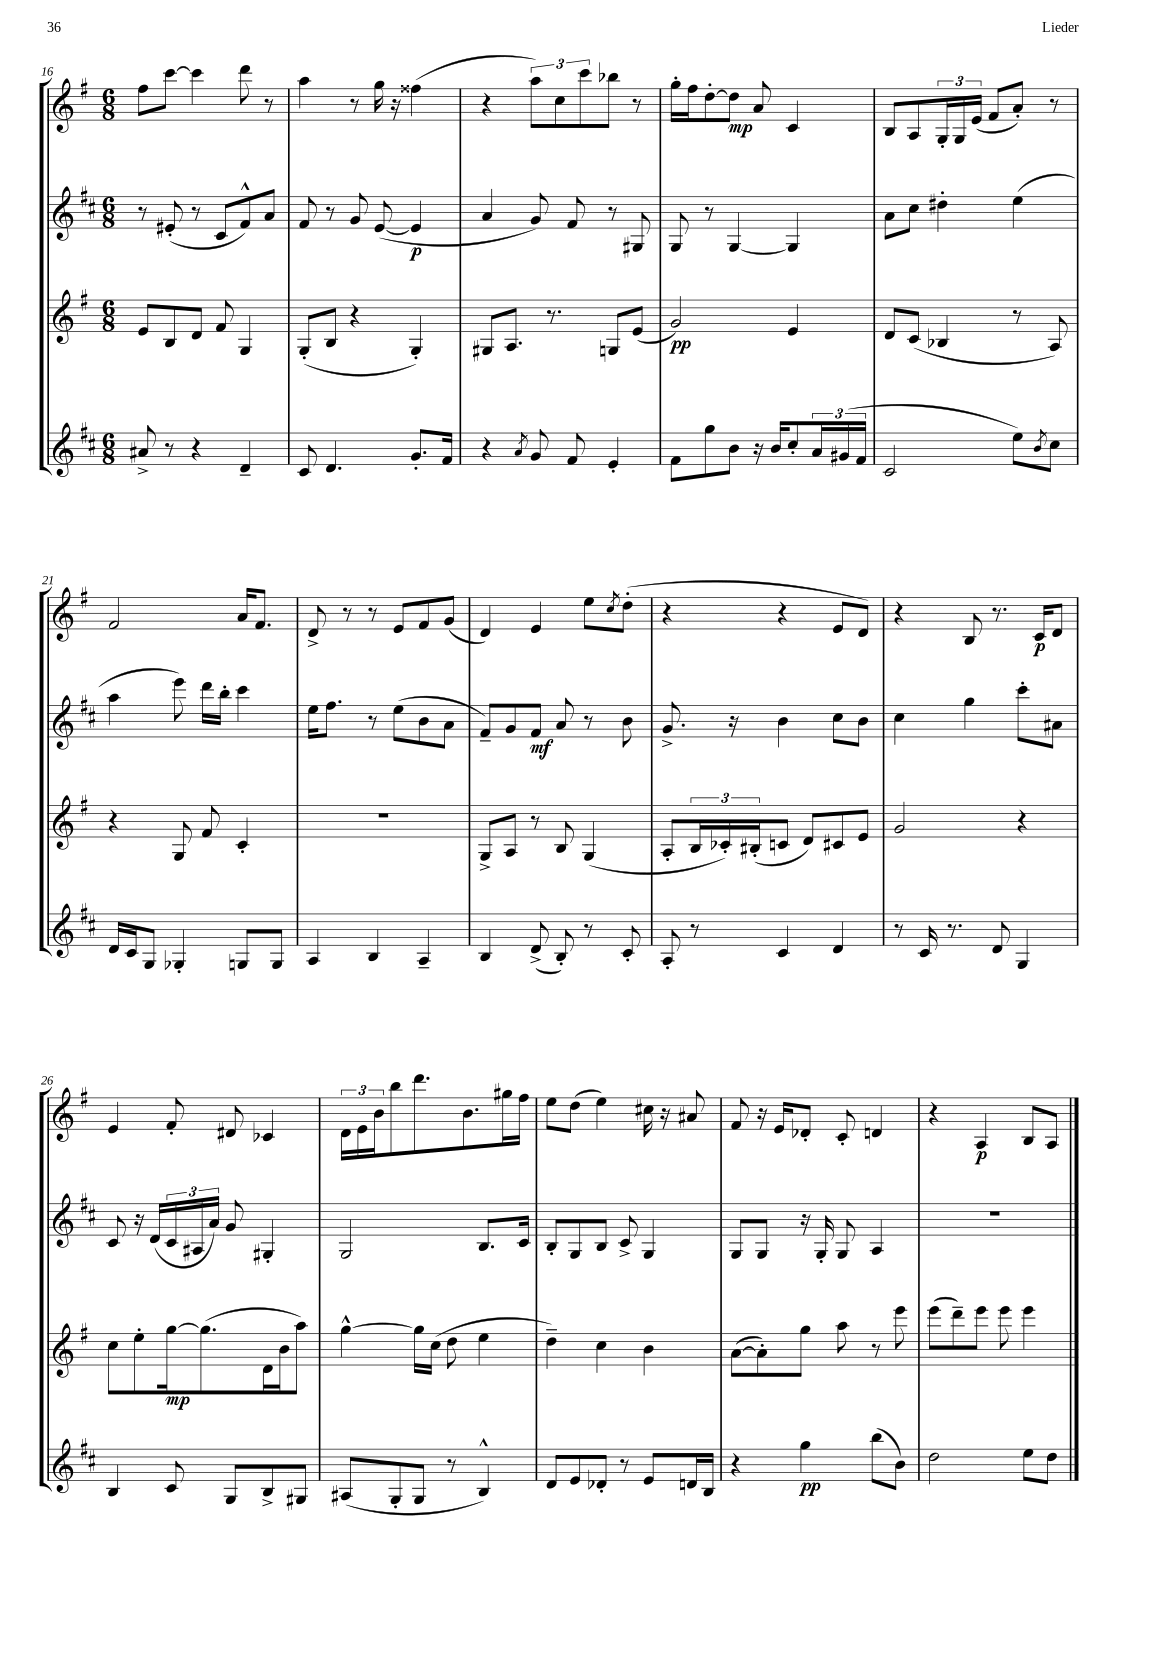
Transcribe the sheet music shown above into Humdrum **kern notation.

**kern	**kern	**kern	**kern
*staff4	*staff3	*staff2	*staff1
*clefG2	*clefG2	*clefG2	*clefG2
*k[f#c#]	*k[f#]	*k[f#c#]	*k[f#]
*M6/8	*M6/8	*M6/8	*M6/8
8a#^	8e	8r	8ff#
8r	8B	(8e#'	[8ccc
4r	8d	8r	4ccc]
.	8f#	8c#	.
4d~	4G	8f#^^)	8ddd
.	.	8a	8r
=	=	=	=
8c#	(8G'	8f#	4aa
4.d	8B	8r	.
.	4r	8g	8r
.	.	([8e	16gg
.	.	.	16r
8.g'	4G')	4e]	(4ff##
16f#	.	.	.
=	=	=	=
4r	8G#	4a	4r
.	8.A	.	.
8qa	.	.	.
8g	.	8g)	12aa)
.	8.r	.	.
.	.	.	12cc
8f#	.	8f#	.
.	.	.	12ccc
4e'	8G	8r	8bb-
.	(8e	8G#	8r
=	=	=	=
8f#	2g)	8G	16gg'
.	.	.	16ff#
8gg	.	8r	[8dd'
8b	.	[4G	8dd]
16r	.	.	8a
16b	.	.	.
8cc#'	4e	4G]	4c
24a	.	.	.
(24g#	.	.	.
24f#	.	.	.
=	=	=	=
2c#	8d	8a	8B
.	(8c	8cc#	8A
.	4B-	4dd#'	24G'
.	.	.	24G
.	.	.	(24e
.	.	.	8f#
8ee)	8r	(4ee	8a')
8qb	.	.	.
8cc#	8A)	.	8r
=	=	=	=
16d	4r	4aa	2f#
16c#	.	.	.
8G	.	.	.
4G-'	8G	8eee)	.
.	8f#	16ddd	.
.	.	16bb'	.
8G	4c'	4ccc#	16a
.	.	.	8.f#
8G	.	.	.
=	=	=	=
4A	2.r	16ee	8d^
.	.	8.ff#	.
.	.	.	8r
4B	.	8r	8r
.	.	(8ee	8e
4A~	.	8b	8f#
.	.	8a	(8g
=	=	=	=
4B	8G^	8f#~)	4d)
.	8A	8g	.
(8d^	8r	8f#	4e
8B')	8B	8a	.
8r	(4G	8r	8ee
.	.	.	8qcc
8c#'	.	8b	(8dd'
=	=	=	=
8A'	8A'	8.g^	4r
8r	24B	.	.
.	24c-')	.	.
.	.	16r	.
.	(24B#'	.	.
4c#	8c	4b	4r
.	8d)	.	.
4d	8c#	8cc#	8e
.	8e	8b	8d)
=	=	=	=
8r	2g	4cc#	4r
16c#	.	.	.
8.r	.	.	.
.	.	4gg	8B
8d	.	.	8.r
4G	4r	8ccc#'	.
.	.	.	16c
.	.	8a#	8d
=	=	=	=
4B	8cc	8c#	4e
.	8ee'	16r	.
.	.	(16d	.
8c#	[16gg	24c#	8f#'
.	.	24A#	.
.	(8.gg]	.	.
.	.	24a)	.
8G	.	8g	8d#
8B^	16d	4G#'	4c-
.	16b	.	.
8G#	8aa)	.	.
=	=	=	=
(8A#	[4gg^^	2G	24d
.	.	.	24e
.	.	.	24b
8G'	.	.	8bb
8G	16gg]	.	8.ddd
.	(16cc	.	.
8r	8dd	.	.
.	.	.	8.b
4B^^)	4ee	8.B	.
.	.	.	16gg#
.	.	16c#	16ff#
=	=	=	=
8d	4dd~)	8B'	8ee
8e	.	8G	(8dd
8d-'	4cc	8B	4ee)
8r	.	8c#^	.
8e	4b	4G	16cc#
.	.	.	16r
16d	.	.	8a#
16B	.	.	.
=	=	=	=
4r	([8a	8G	8f#
.	8a'])	8G	16r
.	.	.	16e
4gg	8gg	16r	8d-'
.	.	16G'	.
.	8aa	8G	8c'
(8bb	8r	4A	4d
8b)	8eee	.	.
=	=	=	=
2dd	(8eee	2.r	4r
.	8ddd~)	.	.
.	8eee	.	4A
.	8eee	.	.
8ee	4eee	.	8B
8dd	.	.	8A
==	==	==	==
*-	*-	*-	*-
